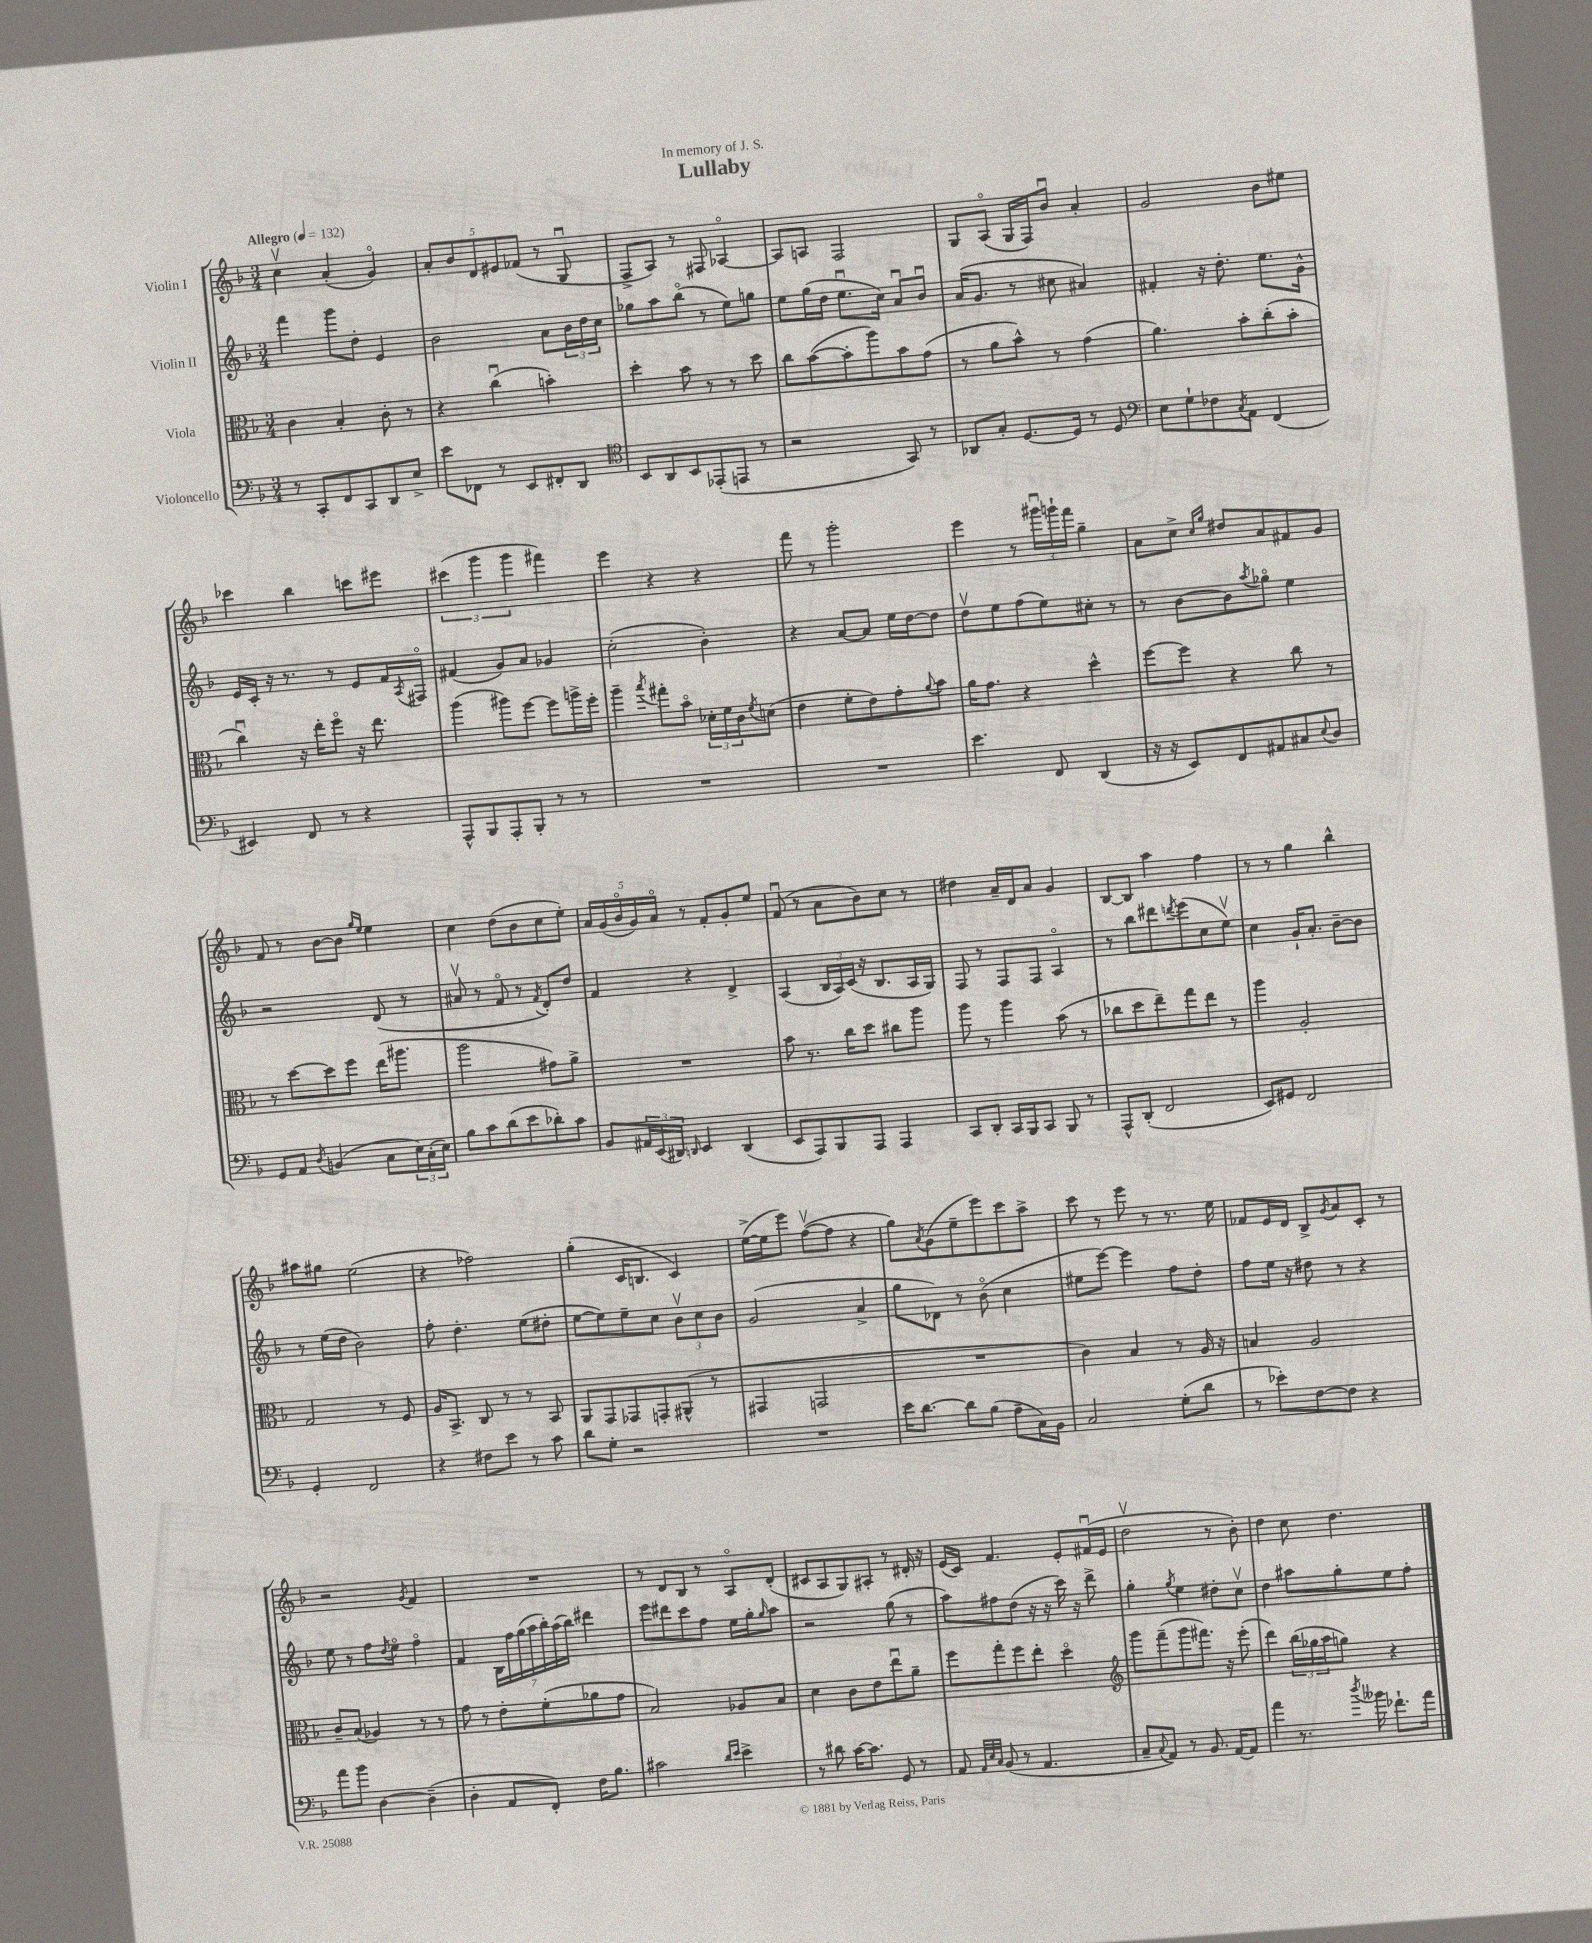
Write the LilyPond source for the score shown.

\header { title = "Lullaby" dedication = "In memory of J. S." }
<<
\new StaffGroup <<
\new Staff = "s0" \with { instrumentName = "Violin I" } {
    \clef treble \key f \major \numericTimeSignature \time 3/4 \tempo "Allegro" 4 = 132
    c''4\upbow a'4-.( g'4\flageolet) |
    \tuplet 5/4 { a'8-. bes'8 d'8 eis'8 fes'8( } r8 g8\downbow |
    f8-> a8) r8 fis8 aes4~\flageolet |
    aes8 a8 f2 |
    g8 a8\flageolet( g16 f16) bes'8\downbow a'4-. |
    g'2 bes'8 eis''8 |
    ces'''4 bes''4 c'''8 eis'''8 |
    \tuplet 3/2 { cis'''4( g'''4 g'''4 } fis'''4) |
    e'''4 r4 r4 |
    f'''8 r8 g'''2-. |
    e'''4 r8 \tuplet 3/2 { gis'''16\downbow g'''16-! f'''16 } g''4-- |
    a'8 c''8-> \grace { c''16 g''16 } dis''8 a'8 fis'8 g'8 |
    f'8 r8 bes'8~ bes'8 \grace { g''16 e''16 } e''4 |
    c''4 d''8( bes'8 c''8 e''8-.) |
    \tuplet 5/4 { a'16 g'16( bes'16\flageolet g'16) a'16\flageolet } r8 f'8-. g'8-. e''8 |
    f'8\downbow( r8 a'8 bes'8) c''8 r8 |
    dis''4 a'16-- d'16 a'8 g'4 |
    bes8~ bes8 a''4 f''4 |
    r8 r8 g''4 bes''4-^ |
    ais''8 gis''8 e''2( |
    r4 fes''2) |
    g''4-.( c'16 b8. c'4) |
    e''16~->( e''16 e'''8) f''8~\upbow( f''8 r4 |
    g''8) \acciaccatura { a'8 } g'8( e''8-- e'''8) c'''8 a''8-> |
    c'''8 r8 e'''8 r8 r8. e''16 |
    fes'8 e'16 d'16 bes8-> \acciaccatura { g'8 } a'8 c'8-. r8 |
    r2 \acciaccatura { g'8 } f'4 |
    R2. |
    r8 d'8 bes8 r8 a8\flageolet d'8-.( |
    cis'8 a8 g8) ais8-. r8 dis'16-. r16 |
    e'16( c'16) f'4. e'8-. fis'16\downbow( e'16 |
    d''2\upbow r8 bes'8-.) |
    d''4 c''8 d''4. \bar "|." |
}
\new Staff = "s1" \with { instrumentName = "Violin II" } {
    \clef treble \key f \major \numericTimeSignature \time 3/4
    f'''4 g'''8 d''8-. e'4 |
    bes'2 a'8 \tuplet 3/2 { bes'16 d''16 c''16 } |
    ges''8 a''8 bes''8\flageolet( r8 e''8) g''8 |
    e''8 g''16( d''16 e''8.\downbow c''16) a'8\downbow bes'8\downbow |
    a'16( g'8. r8 cis''8 ais'4) |
    fis'4-. r16 d''8.-. e''8. g'16-^ |
    e'16 c'16-. r16 r8. r8 e'8 f'16 \acciaccatura { a8 } fis16\flageolet |
    fis'4( g'8) a'8 ges'4 |
    c''2-.( bes'4-.) |
    r4 a'8~ a'8 e''16 d''16~ d''8 |
    d''8\upbow e''8 f''8( e''8) cis''8-. r8 |
    r8 bes'8~ bes'8 \acciaccatura { a''8 } ges''8\flageolet e''4 |
    r2 d'8( r8 |
    ais'8\upbow r8 f'8\flageolet r8 \acciaccatura { f'8 } d'8-.) d''8 |
    f'4 r4 d'4-> |
    a4( \tuplet 3/2 { bes16 a16) c'16( } r16 bes8. a16 g16) |
    f8 r8 f8 f8 a4\flageolet |
    r8 bes''8 dis'''8 \acciaccatura { d'''8 } e'''8( c''8 e''8\upbow) |
    c''4 g'16-! a'8.-. bes'8~-- bes'8 |
    r8 e''16( d''16 bes'2) |
    f''8-. d''4.-. e''8( dis''8-. |
    e''8~ e''8) e''8-- c''8 \tuplet 3/2 { bes'8\upbow c''8 bes'8 } |
    g'2( a'4-> |
    g''8 des'8) r8 bes'8\flageolet( c''4 |
    eis''8 e'''8~) e'''4 f''8 d''8-. |
    f''8 e''16 r16 dis''8 r8 r4 |
    e''8 r8 f''8 \acciaccatura { d''8 } e''8\flageolet f''4\flageolet |
    f'4 \tuplet 7/4 { bes16 f''16 g''16( a''16 bes''16-.) a''16( bes''16) } dis'''4 |
    e'''8 dis'''8 c'''8 f''8 e''16 g''16-. \grace { g''16 } a''8 |
    r2 g''8( r8 |
    a''8) fis''8 d''8( r16 r16 c'''16) r16 d'''8-> |
    g''4-. \acciaccatura { g''8 } e''4 dis''8-. c''8\upbow |
    d''4 ais''8 g''8-. e''8 f''8-. \bar "|." |
}
\new Staff = "s2" \with { instrumentName = "Viola" } {
    \clef alto \key f \major \numericTimeSignature \time 3/4
    c'4 bes4-. c'8-. r8 |
    r4 c''4\downbow( b'4-.) |
    d''4-. bes'8 r8 r8 d''8 |
    c''8 bes'8~( bes'8-. a''8) bes'8 g'8( |
    r8 a'8 bes'8-^) r8 g'4( |
    a'4.) bes'8-. c''8-.( bes'8-. |
    c''4\downbow) r16 e''16-. f''8\flageolet r16 e''8. |
    a''4( ais''8) f''8~ f''8 a''16-> f''16-. |
    a''4-- \acciaccatura { bes''8 } gis''8-. bes'8\flageolet \tuplet 3/2 { des'16-. f'16 c'16 } \acciaccatura { f'8 } d'8( |
    e'4 f'8-. e'8) g'8-. \appoggiatura { a'8 } bes'8 |
    a'16 g'8. r4 d''4-^ |
    f''8~ f''8 r4 c''8 r8 |
    r8 d''8~ d''8 f''8 e''16( ais''8. |
    a''2 gis'8) a'8-> |
    R2. |
    bes'8 r8. c''16 d''8 cis''8 a''8 |
    a''8 r8 a''4 bes'8( r8 |
    ces''8 d''8 e''8--) g''8 e''8 r8 |
    a''4 a2-. |
    g2 r8 f8 |
    a16 bes,8.-> c8 r8 r8 bes,8 |
    a,8 g,8 ges,8 g,8-. ais,8-^( r8 |
    gis,4 g,2 |
    R2. |
    c'4) bes4 r8 a16 r16 |
    b4 a2 |
    c'8-- bes8( aes4) r8 r8 |
    g'8 r8 e'8-. f'8-.( aes'8 g'8 |
    bes2) aes8 bes8 |
    d'4 c'8 e'8 e''8\downbow a'8-- |
    f''8 g''8-. f''8 e''8-. d''4\flageolet |
    \clef treble g'''8 f'''8--( g'''8 fis'''8.) r16 e'''8-.( |
    d'''4) \tuplet 3/2 { bes''16( ges''16 a''16 } g''8) r4 \bar "|." |
}
\new Staff = "s3" \with { instrumentName = "Violoncello" } {
    \clef bass \key f \major \numericTimeSignature \time 3/4
    r8 c,8-. f,8 c,8 d,8 e8-> |
    e'8 fes,8 r8 e,8 fis,8-. d,8 |
    \clef tenor bes,8 a,8 bes,8 ees,8-.( e,8 r8 |
    r2 g,8) r8 |
    aes,8 g8-. d8.~ d16 r8 d8 |
    \clef bass e8 g8-! fes8 \acciaccatura { c8 } a,8 f,4( |
    eis,4) f,8 r8 r4 |
    a,,8-^ bes,,8 a,,8-. bes,,8-. r8 r8 |
    R2. |
    R2. |
    e'4. f,8 d,4( |
    r16 r16 e,8) f,8 ais,8 cis8 \appoggiatura { e8 } d8 |
    g,8 a,8 \acciaccatura { d8 } b,4( c8 \tuplet 3/2 { e16) c16-.( e16) } |
    bes8 c'8 d'8( e'8 des'8-.) c'8 |
    bes,8 \tuplet 3/2 { ais,16 e,16( dis,16) } \grace { d,16 } e,4 d,4( |
    e,8 a,,8) bes,,8 a,,8 a,,4 |
    c,8 d,8-. c,16 bes,,16 c,8 bes,,8 r8 |
    a,,8-^ d,8-.( f,2 |
    e,8) gis,8 f,2 |
    g,4-. f,2 |
    r4 fis8 e'8 r8 c'8 |
    d'8 g8-. r2 |
    R2. |
    e'16 d'8.~ d'8 bes8( a8-- c16) bes,16 |
    c2 g8-.( d'8 |
    r8 ees'8-.) f8~ f8 r4 |
    a'8 bes'8 d4~ d4--( |
    d4-. a,8 f,8-.) f16 bes8. |
    cis'2 \grace { d'16 e'16 } e'4-> |
    r8 dis'8 c'16~ c'8. g,8 r8 |
    a,8 \grace { a,32 e32 c32 } bes,8( r8 a,4. |
    c8-- \appoggiatura { c8 } a,8) r8 bes,8. a,16~ a,8 |
    a'4 r8. \acciaccatura { d''8 } beses'16 fes'8.-! a'16 \bar "|." |
}
>>
>>
\layout { \context { \Score \remove "Bar_number_engraver" } }
